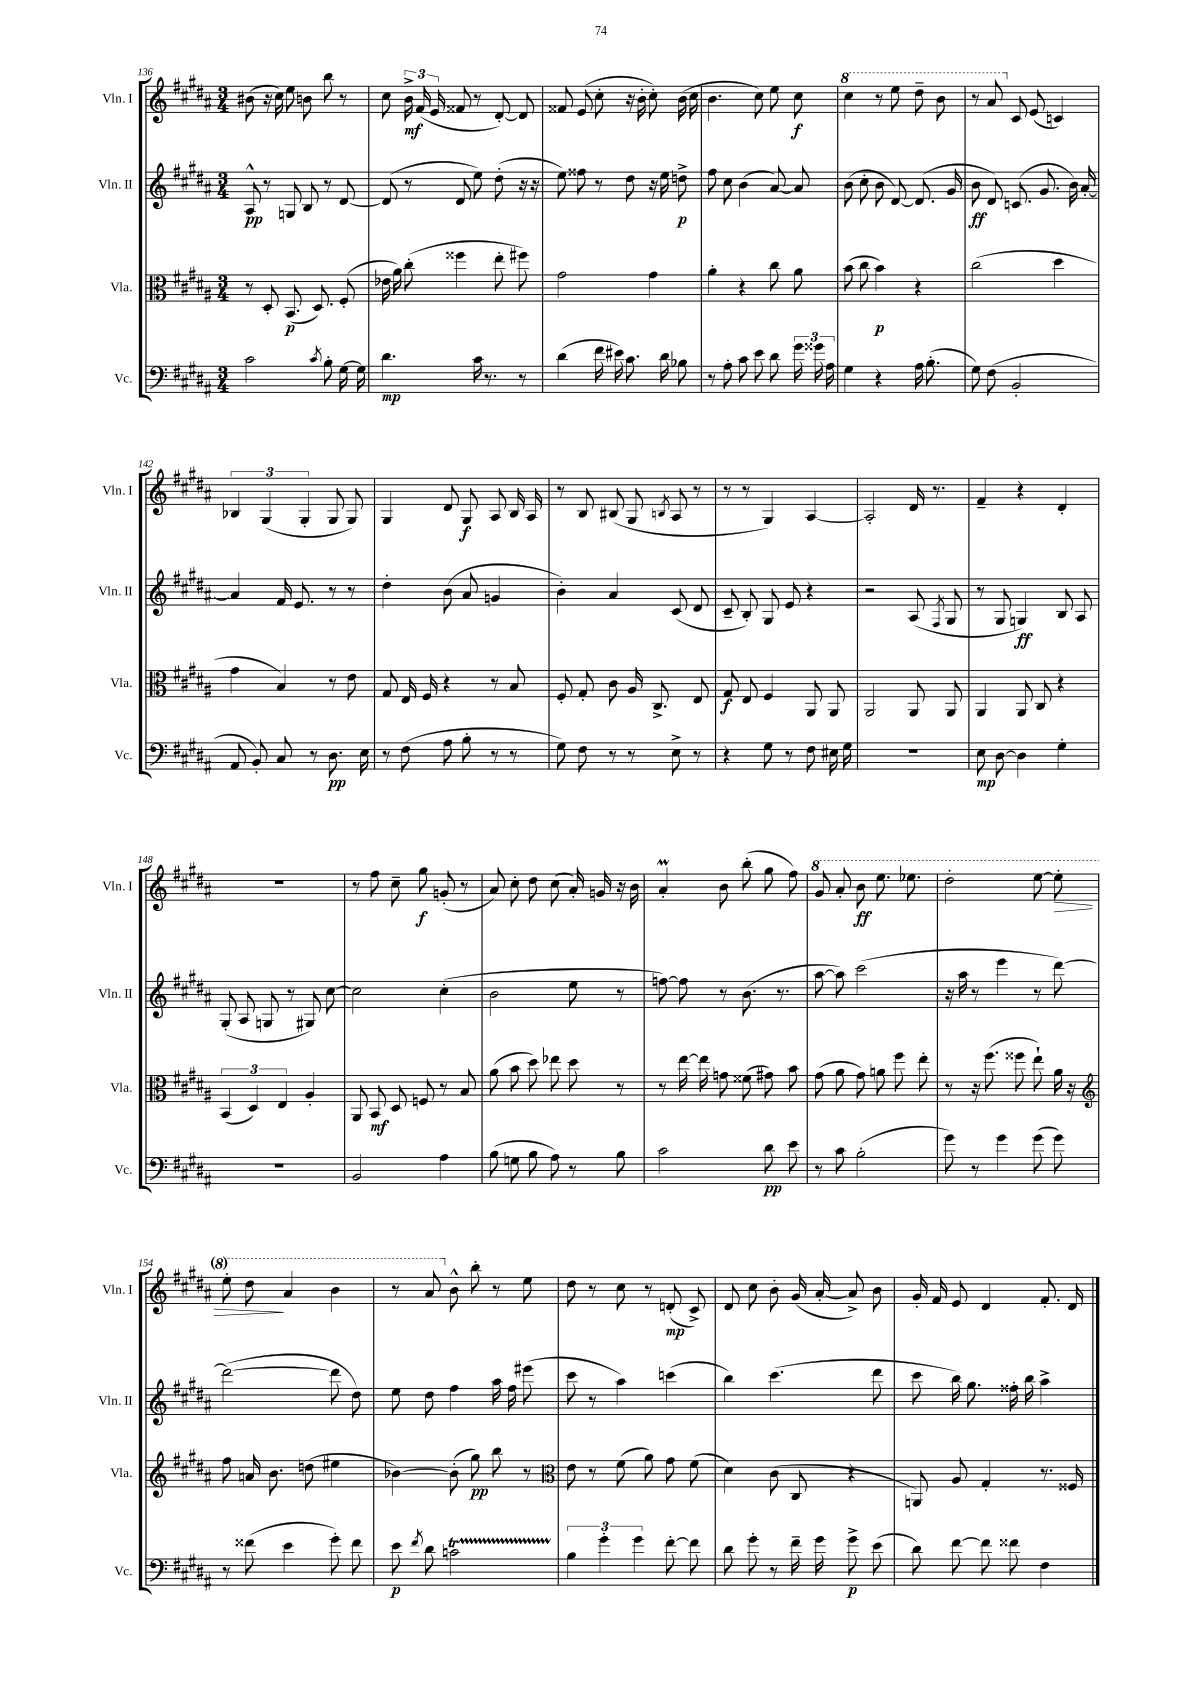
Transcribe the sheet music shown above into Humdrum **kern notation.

**kern	**kern	**kern	**kern
*staff4	*staff3	*staff2	*staff1
*clefF4	*clefC3	*clefG2	*clefG2
*k[f#c#g#d#a#]	*k[f#c#g#d#a#]	*k[f#c#g#d#a#]	*k[f#c#g#d#a#]
*M3/4	*M3/4	*M3/4	*M3/4
2c#\	8r	8A#^^/	(8b#\
.	8D#'/	8r	16r
.	.	.	16cc#\)
.	(8.BB/	8G/	8ee\
.	.	8B/	8b\
.	8.D#/)	.	.
8qc#/	.	.	.
8B'\	.	8r	8bb\
[16G#\	(8F#'/	[8d#/	8r
16G#\]	.	.	.
=	=	=	=
4.d#\	16e-\	(8d#/]	8cc#\
.	16a#\)	.	.
.	(8cc#'\	8r	24b^\
.	.	.	(24f#/
.	.	.	24e/
.	4ff##\	8d#/	8f##/
16c#\	.	8ee\)	8r
8.r	.	.	.
.	8ee'\	(8dd#'\	[8d#'/)
8r	8ff#\)	16r	8d#/]
.	.	16r	.
=	=	=	=
(4d#\	2g#\	8ee\)	8f##/
.	.	8ff##\	(8e/
16f#\	.	8r	8cc#'\
16e#\)	.	.	.
8.c#\	.	8dd#\	16r
.	.	.	16b'\
.	4g#\	16r	8cc#'\)
16d#\	.	16ee\	.
8B-\	.	8dd^\	(16b\
.	.	.	16cc#\
=	=	=	=
8r	4a#'\	8ff#\	4.b\
8A#'\	.	8cc#\	.
8c#\	4r	(4b\	.
8e\	.	.	8cc#\)
8d#\	8cc#\	[8a#/)	8ee\
24g#\	8a#\	8a#/]	8cc#\
24g##\	.	.	.
24A#\	.	.	.
=	=	=	=
4G#\	(8b\	(8b\	4ccc#\
.	8cc#\	8cc#'\	.
4r	4b\)	8b\	8r
.	.	[8d#/)	8eee\
16A#\	4r	(8.d#/]	8ddd#~\
(8.B'\	.	.	.
.	.	.	8bb\
.	.	16g#/	.
=	=	=	=
8G#\)	(2cc#\	8b\	8r
(8F#\	.	8d#/)	8aa#/
2BB'/	.	(8.c/	8c#/
.	.	.	(8e/
.	.	8.g#/	.
.	4dd#\	.	4c/)
.	.	16b\)	.
.	.	[16a#'/	.
=	=	=	=
8AA#/	4g#\	4a#/]	6B-/
8BB'/)	.	.	.
.	.	.	(6G#/
8C#/	4B/)	16f#/	.
.	.	8.e/	.
.	.	.	6G#'/
8r	.	.	.
8.D#\	8r	8r	8G#/
.	8e\	8r	8G#/)
16E\	.	.	.
=	=	=	=
8r	8G#/	4dd#'\	4G#/
(8F#\	16E/	.	.
.	16F#/	.	.
8A#\	4r	(8b\	8d#/
8B'\	.	8a#/	8G#/
8r	8r	4g/	8A#/
8r	8B/	.	16B/
.	.	.	16A#/
=	=	=	=
8G#\)	8F#'/	4b'\)	8r
8F#\	8G#'/	.	8B/
8r	8c#\	4a#/	(8B#/
8r	16A#/	.	8G#/
.	8.C#^/	.	.
.	.	.	8qB/
8E^\	.	(8c#/	8A#/
8r	8E/	8d#/	8r
=	=	=	=
4r	8G#/	8c#~/	8r
.	8E/	8B'/)	8r
8G#\	4F#/	8G#/	4G#/)
8r	.	8e/	.
8F#\	8AA#/	4r	[4A#/
16E#\	8AA#/	.	.
16G#\	.	.	.
=	=	=	=
2.r	2AA#/	2r	2A#'/]
.	8AA#/	(8A#/	16d#/
.	.	.	8.r
.	.	8qF#/	.
.	8AA#/	8G#/	.
=	=	=	=
8E\	4AA#/	8r	4f#~/
[8D#\	.	8G#/	.
4D#\]	8AA#/	4G/)	4r
.	8C#/	.	.
4G#'\	4r	8B/	4d#'/
.	.	8A#/	.
=	=	=	=
2.r	(6BB/	(8G#'/	2.r
.	.	8A#/	.
.	6D#/)	.	.
.	.	8G/	.
.	6E/	.	.
.	.	8r	.
.	4A#'/	8G#/)	.
.	.	[8cc#\	.
=	=	=	=
2BB/	8AA#/	2cc#\]	8r
.	8BB/	.	8ff#\
.	8D#/	.	8cc#~\
.	8F/	.	8gg#\
4A#\	8r	(4cc#'\	(8g'/
.	8B/	.	8r
=	=	=	=
(8B\	(8a#\	2b\	8a#/)
8G\	8b\	.	8cc#'\
8B\	8dd#\)	.	8dd#\
8A#\)	8ee-\	.	(8cc#\
8r	8dd#\	8ee\	16a#'/)
.	.	.	16g/
8B\	8r	8r	16r
.	.	.	16b\
=	=	=	=
2c#\	8r	[8ff\)	4a#'/
.	[16ee\	8ff\]	.
.	16ee\]	.	.
.	8g\	8r	8b\
.	(8f##\	(8.b\	(8bb'\
8d#\	8g#\)	.	8gg#\
.	.	8.r	.
8e\	8b\	.	8ff#\)
=	=	=	=
8r	(8g#\	[8aa#\	8gg#/
8c#\	8a#\	8aa#\])	8aa#'/
(2B'\	8g#\)	(2ccc#\	8bb\
.	8a\	.	8.eee\
.	8ff#\	.	.
.	.	.	8.eee-\
.	8ee'\	.	.
=	=	=	=
8g#\)	8r	16r	2ddd#'\
.	.	16aa#\	.
8r	16r	8r	.
.	(8.ff#\	.	.
4g#\	.	4eee\	.
.	8ff##\	.	.
(8g#\	8ee`\)	8r	[8eee\
8g#\)	16a#\	[8ddd#\)	8eee'\]
.	16r	.	.
=	=	=	=
*	*clefG2	*	*
8r	8ff#\	(2ddd#\_	8eee'\
(8f##\	16a/	.	8ddd#\
.	8.b\	.	.
4e\	.	.	4aa#/
.	(8dd\	.	.
8g#'\)	4ee#\	8ddd#\]	4bb\
8f##\	.	8dd#\)	.
=	=	=	=
8e\	[4b-\)	8ee\	8r
8qf#/	.	.	.
8d#\	.	8dd#\	8aa#/
2c\	(8b-'\]	4ff#\	8b^^\
.	8gg#\)	.	8bb'\
.	8bb\	16aa#\	8r
.	.	16ff#\	.
.	8r	(8eee#\	8ee\
=	=	=	=
*	*clefC3	*	*
6B\	8e\	8ccc#\	8dd#\
.	8r	8r	8r
6g#'\	.	.	.
.	(8f#\	4aa#\)	8cc#\
6g#\	.	.	.
.	8a#\)	.	8r
[8f#'\	8g#\	(4ccc\	(8d'/
8f#\]	(8f#\	.	8c#^/)
=	=	=	=
8d#\	4d#\)	4bb\)	8d#/
8g#'\	.	.	8cc#\
8r	(8c#\	(4.ccc#\	8b'\
16f#~\	8C#/	.	(16g#/
16g#\	.	.	[16a#'/
8g#^\	4r	.	8a#^/])
(8e\	.	8ddd#\	8b\
=	=	=	=
8d#\)	8AA/)	8ccc#\	16g#'/
.	.	.	16f#/
[8f#\	8A#/	16bb\)	8e/
.	.	8.gg#\	.
8f#\]	4G#'/	.	4d#/
8f##\	.	16ff##'\	.
.	.	16bb\	.
4F#\	8.r	4aa#^\	8.f#'/
.	16F##/	.	16d#/
==	==	==	==
*-	*-	*-	*-
